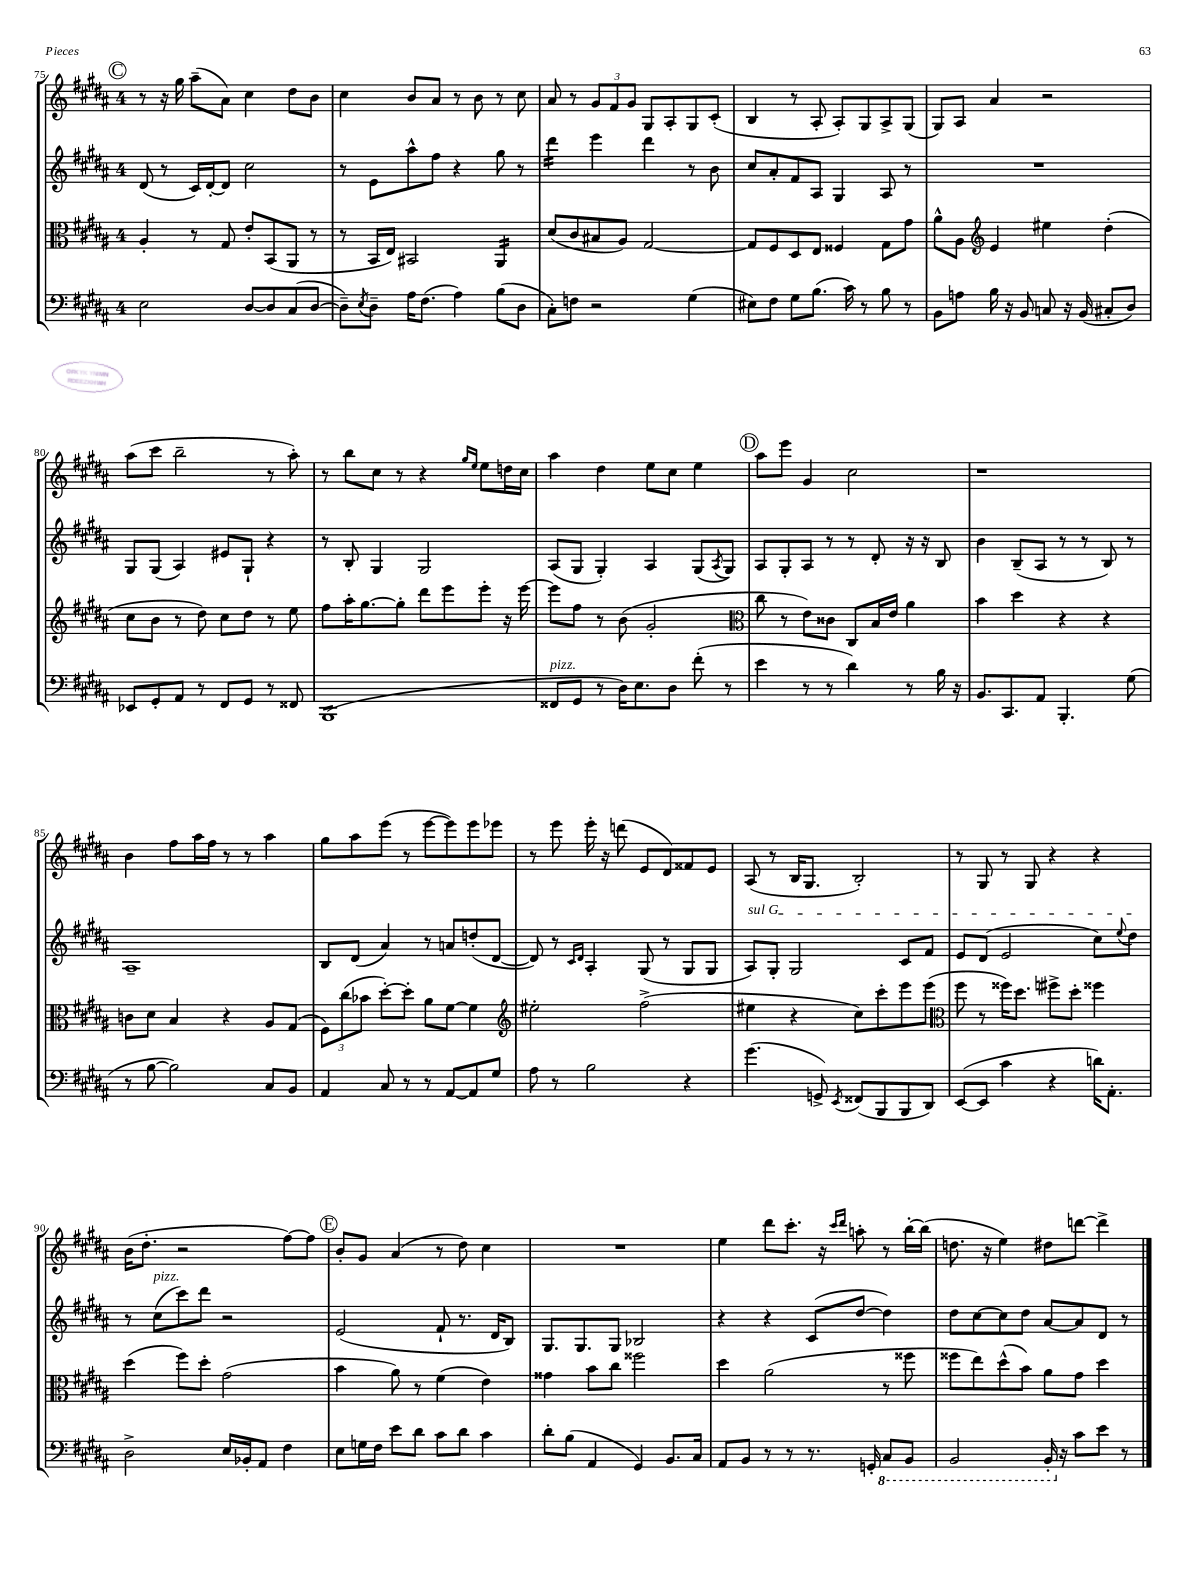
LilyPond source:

<<
\new StaffGroup <<
\new Staff = "s0" {
    \clef treble \key b \major \once \override Staff.TimeSignature.style = #'single-digit \time 4/4
    \mark \markup { \circle "C" } r8 r16 gis''16 ais''8--( ais'8) cis''4 dis''8 b'8 |
    cis''4 b'8 ais'8 r8 b'8 r8 cis''8 |
    ais'8 r8 \tuplet 3/2 { gis'8 fis'8 gis'8 } gis8 ais8-. gis8 cis'8-.( |
    b4 r8 ais8-. ais8-.) gis8 ais8-> gis8( |
    gis8) ais8 ais'4 r2 |
    ais''8( cis'''8 b''2-- r8 ais''8-.) |
    r8 b''8 cis''8 r8 r4 \grace { gis''16 e''16 } e''8 d''16 cis''16 |
    ais''4 dis''4 e''8 cis''8 e''4 |
    \mark \markup { \circle "D" } ais''8 e'''8 gis'4 cis''2 |
    r1 |
    b'4 fis''8 ais''16 fis''16 r8 r8 ais''4 |
    gis''8 ais''8 e'''8( r8 e'''8~ e'''8) e'''8 ees'''8 |
    r8 e'''8 e'''16-. r16 d'''8( e'8 dis'8) fisis'8 e'8 |
    ais8( r8 b16 gis8. b2-.) |
    r8 gis8 r8 gis8 r4 r4 |
    b'16( dis''8.-. r2 fis''8~) fis''8 |
    \mark \markup { \circle "E" } b'8-. gis'8 ais'4( r8 dis''8) cis''4 |
    R1 |
    e''4 dis'''8 cis'''8.-. r16 \grace { cis'''16 dis'''16 } a''8-. r8 b''16~-. b''16( |
    d''8. r16 e''4) dis''8 d'''8~ d'''4-> \bar "|." |
}
\new Staff = "s1" {
    \clef treble \key b \major \once \override Staff.TimeSignature.style = #'single-digit \time 4/4
    \mark \markup { \circle "C" } dis'8( r8 cis'16) dis'16~-. dis'8 cis''2 |
    r8 e'8 ais''8-^ fis''8 r4 gis''8 r8 |
    dis'''4:16 e'''4 dis'''4 r8 b'8 |
    cis''8 ais'8-. fis'8 ais8 gis4 ais8 r8 |
    R1 |
    gis8 gis8( ais4) eis'8 gis8-! r4 |
    r8 b8-. gis4 gis2 |
    ais8( gis8 gis4-.) ais4 gis8( \acciaccatura { ais8 } gis8) |
    \mark \markup { \circle "D" } ais8 gis8-. ais8 r8 r8 dis'8-. r16 r16 b8 |
    b'4 b8--( ais8 r8 r8 b8) r8 |
    ais1-- |
    b8 dis'8( ais'4) r8 a'8 d''8-.( dis'8~ |
    dis'8) r8 \grace { cis'16 dis'16 } ais4-. gis8( r8 gis8 gis8 |
    \once \override TextSpanner.bound-details.left.text = \markup { \italic "sul G" } ais8\startTextSpan) gis8-. gis2 cis'8 fis'8 |
    e'8 dis'8( e'2 cis''8) \appoggiatura { e''8 } dis''8\stopTextSpan |
    r8 cis''8^\markup { \italic "pizz." }( cis'''8) dis'''8 r2 |
    \mark \markup { \circle "E" } e'2( fis'8-! r8. dis'16 b8) |
    gis8. gis8. gis8 bes2 |
    r4 r4 cis'8( dis''8~ dis''4) |
    dis''8 cis''8~ cis''8 dis''8 ais'8~ ais'8 dis'8 r8 \bar "|." |
}
\new Staff = "s2" {
    \clef alto \key b \major \once \override Staff.TimeSignature.style = #'single-digit \time 4/4
    \mark \markup { \circle "C" } ais4-. r8 gis8 e'8-. b,8( ais,8 r8 |
    r8 b,16 e16) bis,2 ais,4:16 |
    dis'8( cis'8 bis8 ais8) gis2~ |
    gis8 fis8 dis8 e8 fisis4 gis8 gis'8 |
    ais'8-^ ais8 \clef treble e'4 eis''4 dis''4-.( |
    cis''8 b'8 r8 dis''8) cis''8 dis''8 r8 e''8 |
    fis''8 ais''16-. gis''8.~ gis''8-. dis'''8 e'''8 e'''8-. r16 e'''16~ |
    e'''8 fis''8 r8 b'8( gis'2-. |
    \mark \markup { \circle "D" } \clef alto cis''8 r8 e'8) cisis'8 cis8 b16 e'16 ais'4 |
    b'4 dis''4 r4 r4 |
    c'8 dis'8 b4 r4 ais8 gis8( |
    \tuplet 3/2 { fis8) cis''8( bes'8 } dis''8~-.) dis''8-. ais'8 fis'8~ fis'4 |
    \clef treble eis''2-. fis''2->( |
    eis''4 r4 cis''8) cis'''8-. e'''8 e'''8( |
    \clef alto fis''8 r8 fisis''16) dis''8. fis''8-> dis''8-. fisis''4 |
    dis''4( fis''8) dis''8-. gis'2( |
    \mark \markup { \circle "E" } b'4 ais'8) r8 fis'4( e'4) |
    gisis'4 b'8 cis''8 fisis''2 |
    dis''4 ais'2( r8 fisis''8 |
    fisis''8 e''8) dis''8-^( b'8) ais'8 gis'8 dis''4 \bar "|." |
}
\new Staff = "s3" {
    \clef bass \key b \major \once \override Staff.TimeSignature.style = #'single-digit \time 4/4
    \mark \markup { \circle "C" } e2 dis8~ dis8 cis8( dis8~ |
    dis8--) \acciaccatura { e8 } dis8-- ais16 fis8.( ais4) b8( dis8 |
    cis8-.) f8 r2 gis4( |
    eis8) fis8 gis8 b8.( cis'16) r8 b8 r8 |
    b,8 a8 b16 r16 b,8 c8 r16 b,16( cis8-. dis8) |
    ees,8 gis,8-. ais,8 r8 fis,8 gis,8 r8 fisis,8 |
    b,,1:8( |
    fisis,8^\markup { \italic "pizz." } gis,8 r8 dis16) e8. dis8 fis'8-.( r8 |
    \mark \markup { \circle "D" } e'4 r8 r8 dis'4) r8 b16 r16 |
    b,8. cis,8. ais,8 b,,4.-. gis8( |
    r8 b8~ b2) cis8 b,8 |
    ais,4 cis8 r8 r8 ais,8~ ais,8 gis8 |
    ais8 r8 b2 r4 |
    gis'4.( g,8->) \acciaccatura { e,8 } fisis,8( b,,8 b,,8 dis,8) |
    e,8~( e,8 cis'4 r4 d'16) ais,8.-. |
    dis2-> e16 bes,16-. ais,8 fis4 |
    \mark \markup { \circle "E" } e8 g16 fis16 e'8 dis'8 cis'8 dis'8 cis'4 |
    dis'8-. b8( ais,4 gis,4) b,8. cis16 |
    ais,8 b,8 r8 r8 r8. g,16-. \ottava #-1 cis,8 b,,8 |
    b,,2 b,,16-. \ottava #0 r16 cis'8 e'8 r8 \bar "|." |
}
>>
>>
\layout { \context { \Score currentBarNumber = #75 } }
